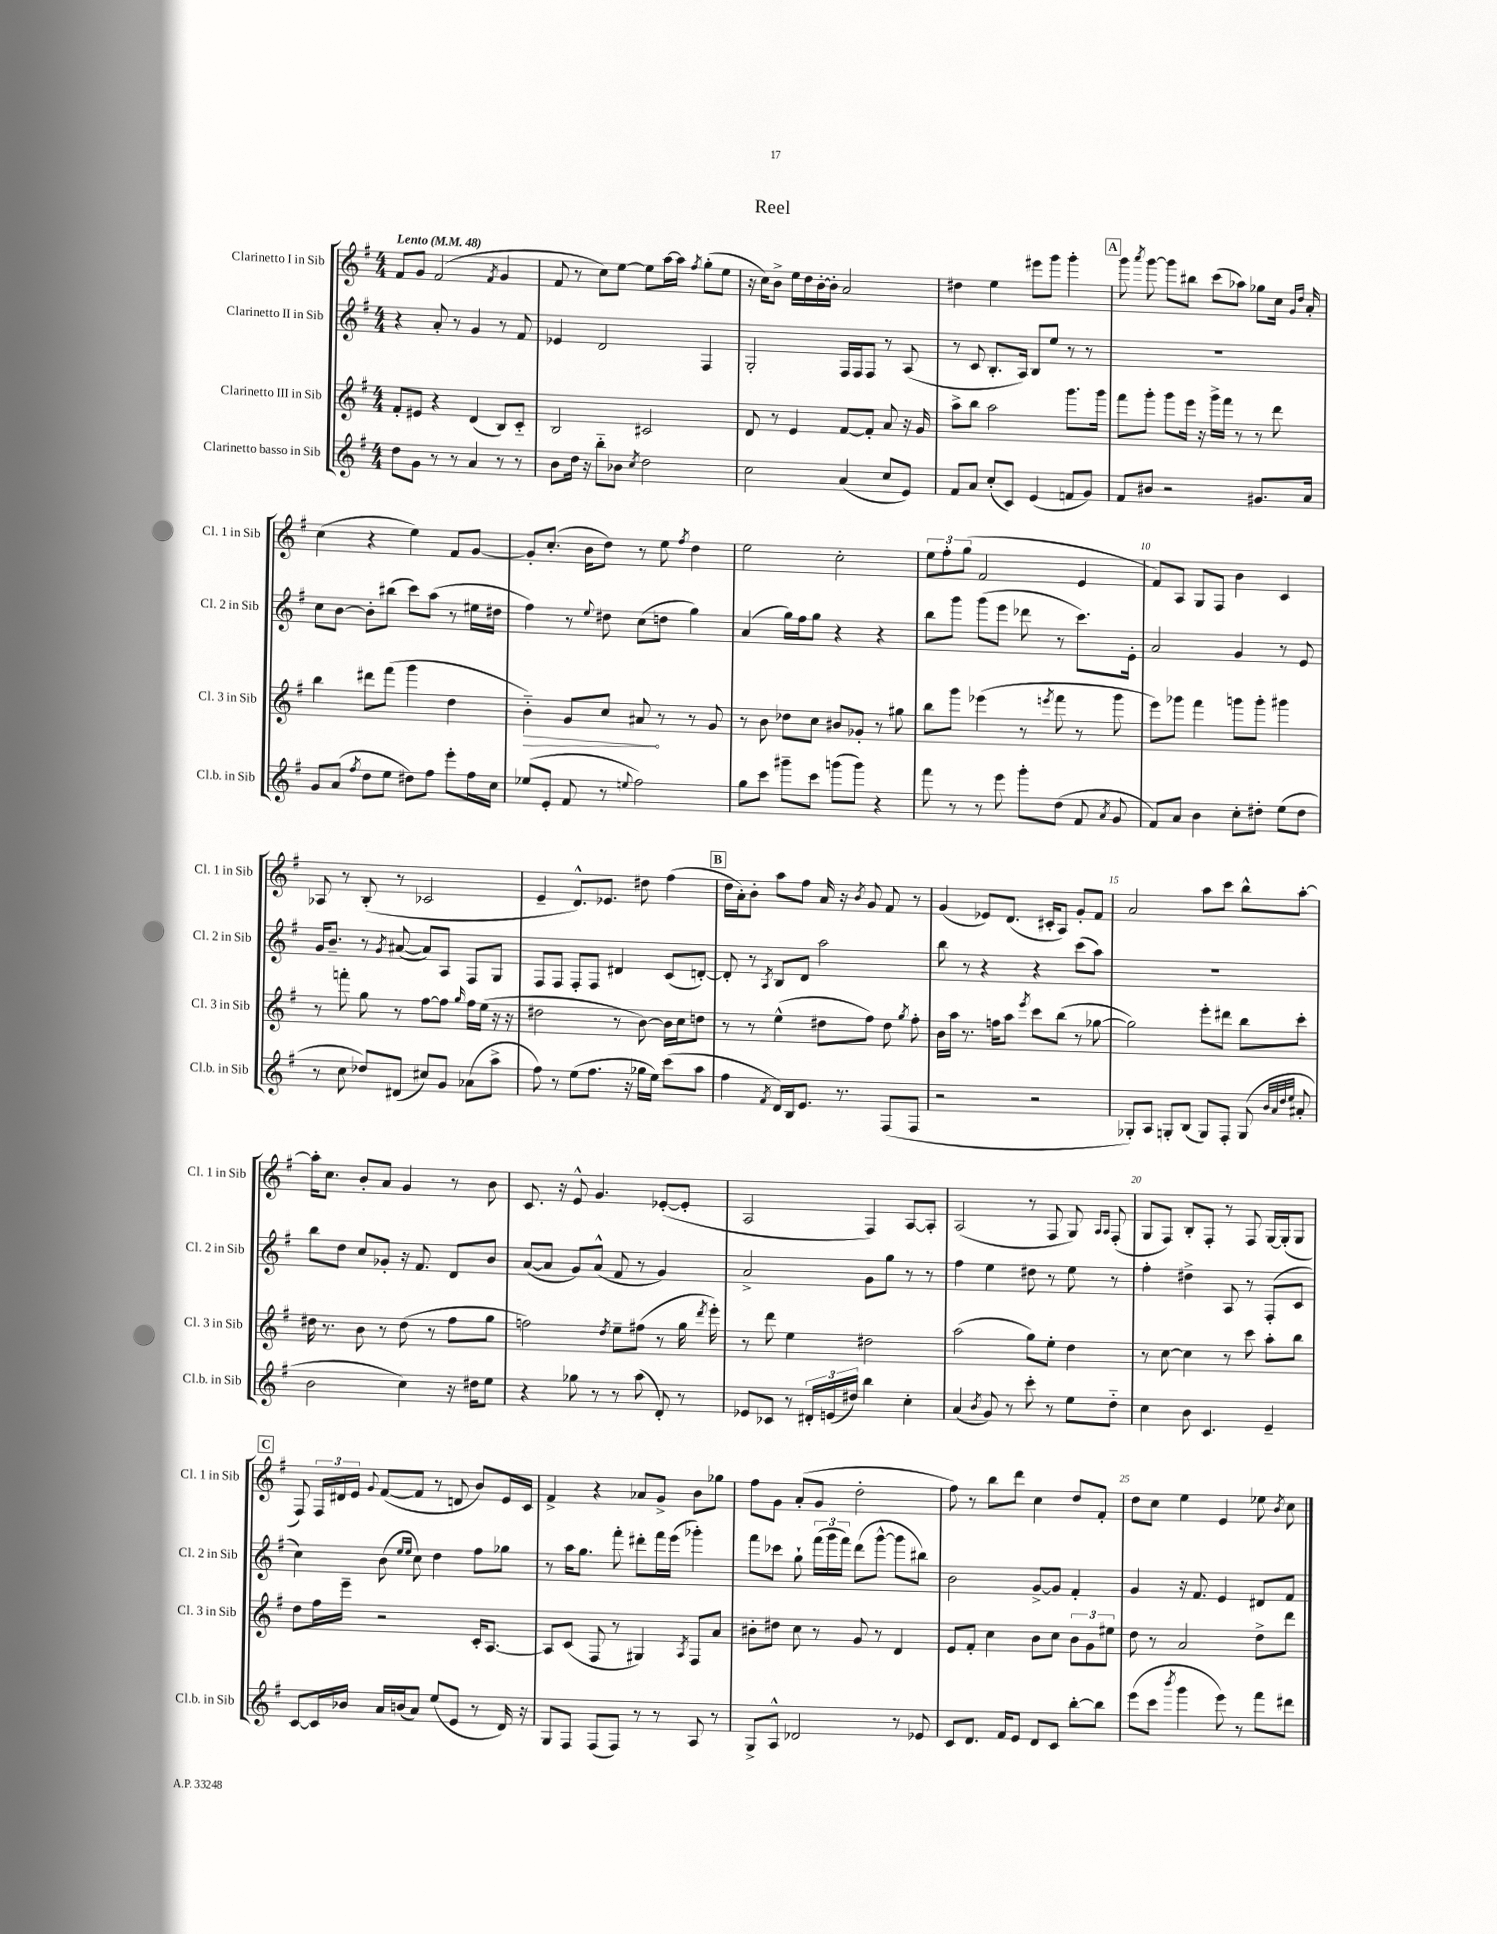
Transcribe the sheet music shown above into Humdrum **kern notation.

**kern	**kern	**dynam	**kern	**kern
*part4	*part3	*part3	*part2	*part1
*staff4	*staff3	*staff3	*staff2	*staff1
*I"Clarinetto basso in Sib	*I"Clarinetto III in Sib	*	*I"Clarinetto II in Sib	*I"Clarinetto I in Sib
*I'Cl.b. in Sib	*I'Cl. 3 in Sib	*	*I'Cl. 2 in Sib	*I'Cl. 1 in Sib
*clefG2	*clefG2	*	*clefG2	*clefG2
*k[f#]	*k[f#]	*	*k[f#]	*k[f#]
*M4/4	*M4/4	*	*M4/4	*M4/4
*MM48	*MM48	*	*MM48	*MM48
=1	=1	=1	=1	=1
!	!	!	!	!LO:TX:a:B:t=Lento
8dd\L	8f#'/L	.	4r	8f#/L
8g\J	8e#X/J	.	.	8g/J
8r	4r	.	8a'/	(2f#/
8r	.	.	8r	.
4a/	(4d/	.	4g/	.
.	.	.	.	8qf#/
8r	8B/L)	.	8r	4g/
8r	8c/J	.	8f#/	.
=2	=2	=2	=2	=2
8b\L	2B/	.	4e-X/	8f#/
16dd\Jk	.	.	.	8r
16r	.	.	.	.
8bb\L	.	.	2d/	8cc\L)
8b-X\J	.	.	.	[8ee\J
8qcc/	.	.	.	.
2dd\	2c#X/	.	.	8ee\L]
.	.	.	.	[16aa\L
.	.	.	.	16aa\JJ]
.	.	.	.	8qff#/
.	.	.	4F#/	(8gg'\L
.	.	.	.	8ee\J
=3	=3	=3	=3	=3
2cc\	8d/	.	2G'/	16r
.	.	.	.	16cc\KL)
.	8r	.	.	8b^\J
.	4e/	.	.	16ee\LL
.	.	.	.	16dd\
.	.	.	.	[16b'\
.	.	.	.	16b'\JJ]
(4a/	[8f#/L	.	16F#/LL	2a/
.	.	.	16F#/J	.
.	8f#'/J]	.	8F#/J	.
8cc/L	8a/	.	8r	.
8e/J)	16r	.	(8A/	.
.	16g/	.	.	.
=4	=4	=4	=4	=4
8f#/L	8aa^\L	.	8r	4dd#X\
8a/J	8bb\J	.	8c/	.
(8cc'/L	2aa\	.	8.B'/L	4ee\
8c/J)	.	.	.	.
.	.	.	16A/Jk)	.
(4e/	.	.	8B/L	8eee#X\L
.	.	.	8ee/J	8ggg\J
8fn/L	8.ggg\L	.	8r	4ggg'\
8g/J)	.	.	8r	.
.	16ggg\Jk	.	.	.
!!LO:REH:place=s1:t=A
=5	=5	=5	=5	=5
8f#/L	8fff#\L	.	1r	8ggg\
.	.	.	.	8qaaa/
8b#X/J	8ggg'\J	.	.	[8ggg\
2r	8ggg\L	.	.	8ggg\L]
.	16eee\Jk	.	.	8bb#X\J
.	16r	.	.	.
.	16ggg^\LL	.	.	(8ccc\L
.	16fff#\JJ	.	.	.
.	8r	.	.	8aa-X\J)
8.g#X/L	8r	.	.	8gg-X\L
.	8ddd\	.	.	16cc\Jk
.	.	.	.	16qqg/LL
.	.	.	.	16qqdd/JJ
16a/Jk	.	.	.	16a'/
!!LO:LB:g=z
=6	=6	=6	=6	=6
8g/L	4bb\	.	8cc\L	(4cc\
(8a/J	.	.	[8b\J	.
8qff#/	.	.	.	.
8dd\L	8ddd#X\L	.	8b'\L]	4r
8ee\J	(8fff#\J	.	(8bb#X\J	.
8dd#X\L)	4ggg\	.	8ccc\L)	4ee\)
8ff#\J	.	.	(8aa\J	.
8eee'\L	4dd\	.	8r	8f#/L
16ff#\L	.	.	16ee#X\LL	[8g/J
16cc\JJ	.	.	16dd#X\JJ	.
=7	=7	=7	=7	=7
!	!	!LO:HP:b	!	!
(8ee-X/L	4b\)	>	4ff#\)	8g'/L]
8e'/J	.	.	.	(8.cc'/J
8f#/	8g/L	.	8r	.
.	.	.	.	16b\KL
.	.	.	8qqee/	.
8r	8cc/J	.	8dd#X\	8dd\J)
8qqeen/	.	.	.	.
2ff#\)	8a#X/	.	(8cc\L	8r
.	8r	]	8ddn\J	8ee\
.	.	.	.	8qff#/
.	8r	.	4gg\)	4dd\
.	8g/	.	.	.
=8	=8	=8	=8	=8
8gg\L	8r	.	(4a/	2ee\
8ccc\J	8b\	.	.	.
8ggg#X~\L	8dd-X\L	.	16gg\LL)	.
.	.	.	16ff#\J	.
8ccc\J	8cc\J	.	8gg\J	.
(8gggn\L	8b#X/L	.	4r	2cc'\
8ggg\J)	8g-X'/J	.	.	.
4r	8r	.	4r	.
.	8gg#X\	.	.	.
=9	=9	=9	=9	=9
8fff#\	8bb\L	.	8bb\L	12ee\L
.	.	.	.	12ff#'\
8r	8ggg\J	.	8ggg\J	.
.	.	.	.	(12gg\J
8r	(4eee-X\	.	(8ggg\L	2f#/
8eee\	.	.	8eee\J	.
8ggg'\L	8r	.	8ddd-X\	.
.	8qeeen/	.	.	.
(8dd\J	8fff#\	.	8r	.
8f#/	8r	.	8.ccc\L)	4e/
8qa/	.	.	.	.
8g/	8ggg\	.	.	.
.	.	.	16e'\Jk	.
=10	=10	=10	=10	=10
8f#/L)	8eee\L)	.	2a/	8f#/L)
8a/J	8ggg-X\J	.	.	8A/J
4b\	4fff#\	.	.	8G/L
.	.	.	.	8F#/J
8cc'\L	8gggn\L	.	4g/	4b\
8dd#X'\J	8ggg'\J	.	.	.
(8ee\L	4ggg#X\	.	8r	4c/
8dd#\J	.	.	8e/	.
!!LO:LB:g=z
=11	=11	=11	=11	=11
8r	8r	.	16g/KL	8A-X/
.	.	.	8.b~/J	.
8cc\	8fffn'\	.	.	8r
8dd-X/L)	8gg\	.	8r	(8B'/
.	.	.	8qg/	.
(8d#X/J	8r	.	([8a#X/	8r
8cc#X/L)	[8ff#\L	.	8a#/L])	2c-X/
8g/J	8ff#\J]	.	8A/J	.
.	16qqgg/	.	.	.
(8a-X\L	16ff#\LL	.	8F#/L	.
.	(16ee\JJ	.	.	.
8aa^\J	16r	.	8G/J	.
.	16r	.	.	.
=12	=12	=12	=12	=12
8ff#\)	2dd#X\	.	8F#/L	4e~/
8r	.	.	8F#/J	.
(8ee\L	.	.	8F#'/L	8.d^^/L)
8.ff#\J	.	.	8F#/J	.
.	.	.	.	8.e-X/J
.	8r	.	4d#X/	.
16r	.	.	.	.
16gg-X\LL	[8b\)	.	.	8dd#X\
16ee\JJ)	.	.	.	.
(8ccc\L	16b\LL]	.	(8c/L	(4ff#\
.	16cc\J	.	.	.
8aa\J	8ddn\J	.	[8dn'/J)	.
!!LO:REH:place=s1:t=B
=13	=13	=13	=13	=13
4ff#\	8r	.	8d'/]	16dd\LL
.	.	.	.	16a'\J)
.	8r	.	8r	8b'\J
8qf#/	.	.	8qA/	.
16d/LL)	(4ee^^\	.	8B/L	8aa\L
16B/J	.	.	.	.
8.e/J	.	.	8d/J	8ff#\J
.	8dd#X\L	.	2aa\	16a/
8.r	.	.	.	16r
.	.	.	.	8qb/
.	8ff#\J)	.	.	8g/
(8F#/L	8dd#\	.	.	8f#/
.	8qgg/	.	.	.
8F#/J	8ff#'\	.	.	8r
=14	=14	=14	=14	=14
2r	16b\LL	.	8bb\	(4g/
.	16aa\JJ	.	.	.
.	8.r	.	8r	.
.	.	.	4r	8e-X/L)
.	16ffn\KL	.	.	.
.	8aa\J	.	.	(8.d/J
.	8qeee/	.	.	.
2r	8ccc\L	.	4r	.
.	.	.	.	16c#X'/KL
.	(8bb\J	.	.	8A/J)
.	8r	.	(8ccc\L	8g'/L
.	[8gg-X\	.	8aa\J)	8f#/J
=15	=15	=15	=15	=15
8G-X'/L)	2gg-\])	.	1r	2a/
8A/J	.	.	.	.
8Gn'/L	.	.	.	.
(8B/J	.	.	.	.
8G/L)	8eee'\L	.	.	8aa\L
8F#'/J	8ddd#X\J	.	.	8ccc\J
(8G/	8bb\L	.	.	8bb^^\L
32qqb/LLL	.	.	.	.
32qqa/	.	.	.	.
32qqdd/	.	.	.	.
32qqee/JJJ	.	.	.	.
8a#X'/	8ccc'\J	.	.	[8aa'\J
!!LO:LB:g=z
=16	=16	=16	=16	=16
2b\	16dd#X\	.	8bb\L	16aa'\KL]
.	8.r	.	.	8.cc\J
.	.	.	8dd\J	.
.	8b\	.	8cc/L	8b'/L
.	8r	.	8g-X'/J	8a/J
4cc\)	(8dd#\	.	16r	4g/
.	.	.	8.f#/	.
.	8r	.	.	.
16r	8ff#\L	.	8d/L	8r
16dd#X\KL	.	.	.	.
8ee\J	8gg\J	.	8b/J	8b\
=17	=17	=17	=17	=17
4r	2ffn\)	.	([8a/L	8.c/
.	.	.	8a/J]	.
.	.	.	.	16r
8gg-X\	.	.	8g/L)	8e^^/
8r	.	.	(8a^^/J	4.g/
.	8qdd/	.	.	.
8r	8ee~\L	.	8f#/	.
(8aa\	(8ff#X\J	.	8r	.
8d'/)	8r	.	4g/)	([8e-X'/L
8r	16gg\	.	.	8e-'/J]
.	8qddd/	.	.	.
.	16eee'\)	.	.	.
=18	=18	=18	=18	=18
8e-X/L	8r	.	2a^/	2A/
8c-X/J	8ddd\	.	.	.
8r	4ee\	.	.	.
24d#X'/LL	.	.	.	.
(24en/	.	.	.	.
24dd#X/JJ)	.	.	.	.
4bb\	2dd#X\	.	8g\L	4F#/)
.	.	.	8gg\J	.
4cc'\	.	.	8r	[8A/L
.	.	.	8r	8A'/J]
=19	=19	=19	=19	=19
(4a/	(2aa\	.	4ff#\	(2A/
8qb/	.	.	.	.
8g/)	.	.	4ee\	.
8r	.	.	.	.
8ccc'\	8gg\L)	.	8dd#X\	8r
8r	8ee'\J	.	8r	8F#/
8ee\L	4dd\	.	8ee\	8G/)
.	.	.	.	16qqA/LL
.	.	.	.	16qqA/JJ
8dd\J	.	.	8r	(8F#'/
=20	=20	=20	=20	=20
4cc\	8r	.	4ff#'\	8G/L
.	[8cc\	.	.	8F#/J)
8b\	4cc\]	.	4dd#X^\	8B'/L
4.c/	.	.	.	8F#'/J
.	8r	.	8A/	8r
.	8ccc\	.	8r	8F#/
4e~/	8aa'\L	.	(8F#'/L	[16G/LL
.	.	.	.	(16G'/J]
.	8bb\J	.	8c/J	8G/J
!!LO:LB:g=z
!!LO:REH:place=s1:t=C
=21	=21	=21	=21	=21
[8c/L	8dd\L	.	4cc\)	8F#/)
16c/L]	16ff#\L	.	.	24F#/LL
.	.	.	.	24d#X/
16b-X/JJ	16eee~\JJ	.	.	.
.	.	.	.	24e/JJ
.	.	.	.	8qqg/
16a/LL	2r	.	(8b\	([8f#/L
(16bn/J	.	.	.	.
.	.	.	16qqee/LL	.
.	.	.	16qqee/JJ	.
8a/J)	.	.	8cc\)	8f#/J]
(8ee/L	.	.	4dd\	8r
8e/J	.	.	.	8dn/
8r	16c'/KL	.	8ff#\L	8b/L)
.	[8.A/J	.	.	.
16d/)	.	.	8gg-X\J	16e/L
16r	.	.	.	16c/JJ
=22	=22	=22	=22	=22
8G/L	8A/L]	.	8r	4f#^/
8F#/J	(8c/J	.	16aa\KL	.
.	.	.	8.gg\J	.
(8F#/L	8F#/	.	.	4r
8F#/J)	8r	.	8fff#'\	.
8r	4G#X/)	.	8ddd#X'\L	8a-X/L
8r	.	.	16fff#\L	8g^/J
.	.	.	(16eee\JJ	.
.	8qA/	.	.	.
8A/	8F#/L	.	4ggg-X'\)	8b\L
8r	8a/J	.	.	8gg-X\J
=23	=23	=23	=23	=23
8G^/L	8b#X'\L	.	8fff#\L	8ff#\L
8A^^/J	8dd#X\J	.	8ccc-X\J	8g\J
2d-X/	8cc\	.	8gg`\	(8a'/L
.	8r	.	(24fff#\LL	8g/J
.	.	.	24ggg\	.
.	.	.	24fff#\JJ)	.
.	8g/	.	(8ddd\L	2dd'\
.	8r	.	[8ggg^^\J	.
8r	4d/	.	8ggg\L]	.
8e-X/	.	.	8bb#X\J)	.
=24	=24	=24	=24	=24
8c/L	8e/L	.	2b\	8ff#\)
8.d/J	8f#'/J	.	.	8r
.	4cc\	.	.	8bb\L
16f#/KL	.	.	.	.
8e/J	.	.	.	8ddd\J
8d/L	8b\L	.	[8g^/L	4cc\
8c/J	8cc\J	.	8g/J]	.
[8bb'\L	12b\L	.	4f#'/	8dd/L
.	12g\	.	.	.
8bb\J]	.	.	.	8f#'/J
.	12ee#X\J	.	.	.
=25	=25	=25	=25	=25
(8eee\L	8dd\	.	4g/	8dd\L
8ccc\J	8r	.	.	8cc\J
8qbbb/	.	.	.	.
4ggg\	2a/	.	16r	4ee\
.	.	.	8.f#/	.
8eee\)	.	.	4e/	4e/
8r	.	.	.	.
8fff#\L	8dd^\L	.	8d#X/L	8ee-X\
.	.	.	.	8qb/
8ddd#X\J	8ddd\J	.	8f#/J	8cc\
==	==	==	==	==
*-	*-	*-	*-	*-
